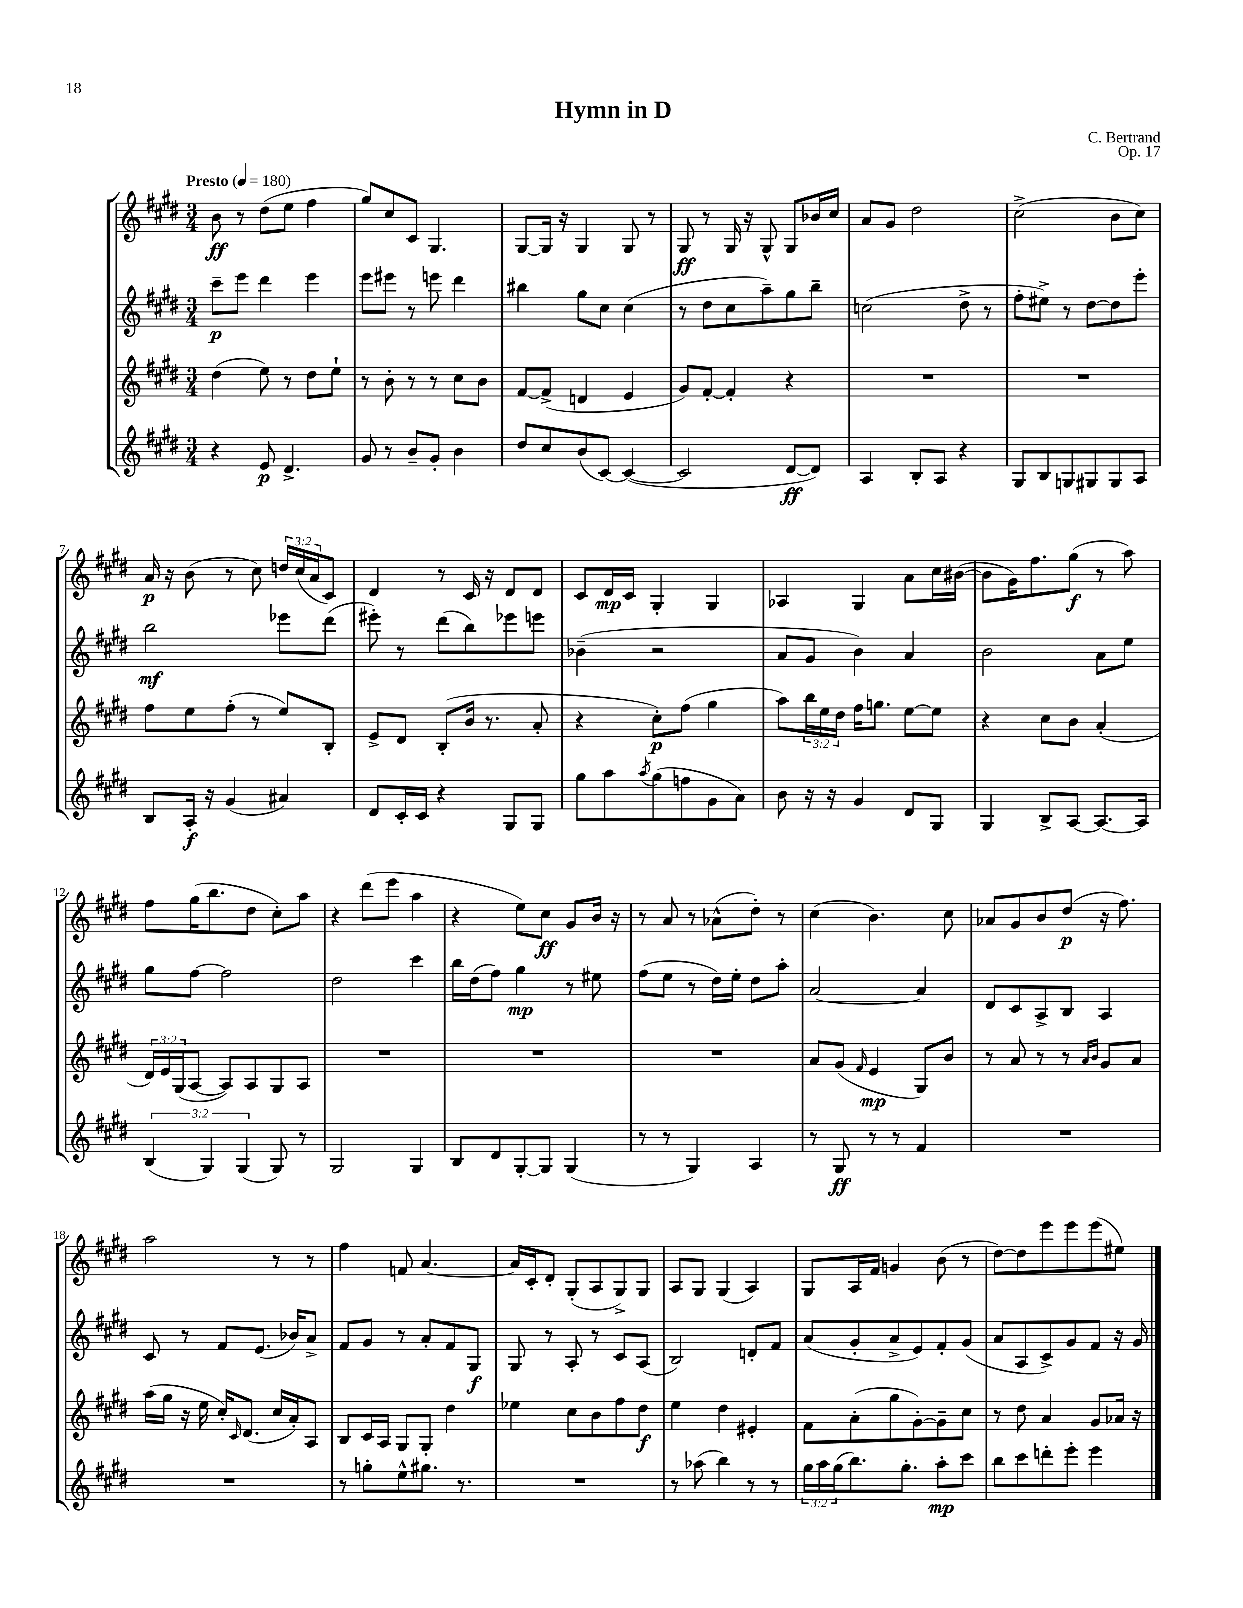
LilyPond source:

\header { title = "Hymn in D" composer = "C. Bertrand" opus = "Op. 17" }
<<
\new StaffGroup <<
\new Staff = "s0" {
    \clef treble \key e \major \numericTimeSignature \time 3/4 \override Staff.TupletNumber.text = #tuplet-number::calc-fraction-text \tempo "Presto" 4 = 180
    b'8\ff r8 dis''8( e''8 fis''4 |
    gis''8) cis''8 cis'8 gis4. |
    gis8~ gis16 r16 gis4 gis8 r8 |
    gis8\ff r8 gis16 r16 gis8-^ gis8 bes'16 cis''16 |
    a'8 gis'8 dis''2 |
    cis''2->( b'8 cis''8) |
    a'16\p r16 b'8( r8 cis''8) \tuplet 3/2 { d''16 cis''16( a'16 } cis'8) |
    dis'4 r8 cis'16 r16 dis'8 dis'8 |
    cis'8 dis'16\mp cis'16 gis4-. gis4 |
    aes4 gis4 a'8 cis''16 bis'16~( |
    bis'8 gis'16) fis''8. gis''8\f( r8 a''8) |
    fis''8 gis''16( b''8. dis''8 cis''8-.) a''8 |
    r4 dis'''8( e'''8 a''4 |
    r4 e''8) cis''8\ff gis'8 b'16 r16 |
    r8 a'8 r8 aes'8-^( dis''8-.) r8 |
    cis''4( b'4.) cis''8 |
    aes'8 gis'8 b'8 dis''8\p( r16 fis''8.) |
    a''2 r8 r8 |
    fis''4 f'8 a'4.~ |
    a'16 cis'16-. dis'8-. gis8-.( a8 gis8->) gis8 |
    a8 gis8 gis4( a4) |
    gis8 a16 fis'16 g'4 b'8( r8 |
    dis''8~) dis''8 e'''8 e'''8 e'''8( eis''8) \bar "|." |
}
\new Staff = "s1" {
    \clef treble \key e \major \numericTimeSignature \time 3/4
    cis'''8--\p e'''8 dis'''4 e'''4 |
    e'''8 eis'''8 r8 e'''8 dis'''4 |
    bis''4 gis''8 cis''8 cis''4( |
    r8 dis''8 cis''8 a''8--) gis''8 b''8-- |
    c''2( dis''8-> r8 |
    fis''8-. eis''8->) r8 dis''8~ dis''8 e'''8-. |
    b''2\mf ees'''8 dis'''8( |
    eis'''8-.) r8 dis'''8( b''8) ees'''8 e'''8 |
    bes'4--( r2 |
    a'8 gis'8 b'4) a'4 |
    b'2 a'8 e''8 |
    gis''8 fis''8~ fis''2 |
    dis''2 cis'''4 |
    b''16 dis''16( fis''8) gis''4\mp r8 eis''8 |
    fis''8( e''8 r8 dis''16) e''16-. dis''8 a''8-. |
    a'2~ a'4 |
    dis'8 cis'8 a8-> b8 a4 |
    cis'8 r8 fis'8 e'8.( bes'16) a'8-> |
    fis'8 gis'8 r8 a'8-. fis'8 gis8\f |
    gis8 r8 a8-. r8 cis'8 a8( |
    b2) d'8-. fis'8 |
    a'8( gis'8-. a'8-> e'8) fis'8-. gis'8( |
    a'8 a8 cis'8->) gis'8 fis'8 r16 gis'16 \bar "|." |
}
\new Staff = "s2" {
    \clef treble \key e \major \numericTimeSignature \time 3/4 \override Staff.TupletNumber.text = #tuplet-number::calc-fraction-text
    dis''4( e''8) r8 dis''8 e''8-! |
    r8 b'8-. r8 r8 cis''8 b'8 |
    fis'8~ fis'8->( d'4 e'4 |
    gis'8) fis'8~-. fis'4-. r4 |
    R2. |
    R2. |
    fis''8 e''8 fis''8-.( r8 e''8) b8-. |
    e'8-> dis'8 b8-.( b'16 r8. a'8-. |
    r4 cis''8-.\p) fis''8( gis''4 |
    a''8) \tuplet 3/2 { b''16 e''16 dis''16 } fis''16 g''8. e''8~ e''8 |
    r4 cis''8 b'8 a'4-.( |
    \tuplet 3/2 { dis'16) e'16 gis16( } a8~ a8) a8 gis8 a8 |
    R2. |
    R2. |
    R2. |
    a'8 gis'8( \grace { fis'16 } e'4\mp gis8) b'8 |
    r8 a'8 r8 r8 \grace { a'16 b'16 } gis'8 a'8 |
    a''16( gis''16 r16 e''16 cis''16-.) \grace { cis'16 } dis'8.( cis''16 a'16-.) a8 |
    b8 cis'16 a16 gis8 gis8-. dis''4 |
    ees''4 cis''8 b'8 fis''8 dis''8\f |
    e''4 dis''4 eis'4-. |
    fis'8 a'8-.( gis''8 gis'8~-.) gis'8-- cis''8 |
    r8 dis''8 a'4 gis'8 aes'16 r16 \bar "|." |
}
\new Staff = "s3" {
    \clef treble \key e \major \numericTimeSignature \time 3/4 \override Staff.TupletNumber.text = #tuplet-number::calc-fraction-text
    r4 e'8\p dis'4.-> |
    gis'8 r8 b'8-- gis'8-. b'4 |
    dis''8 cis''8 b'8( cis'8~) cis'4~( |
    cis'2 dis'8~\ff dis'8) |
    a4 b8-. a8 r4 |
    gis8 b8 g8 gis8 gis8 a8 |
    b8 a16-.\f r16 gis'4( ais'4) |
    dis'8 cis'16-. cis'16 r4 gis8 gis8 |
    gis''8 a''8 \acciaccatura { a''8 } gis''8( f''8 gis'8 a'8) |
    b'8 r16 r16 gis'4 dis'8 gis8 |
    gis4 b8-> a8~ a8.~ a16 |
    \tuplet 3/2 { b4( gis4) gis4( } gis8) r8 |
    gis2 gis4 |
    b8 dis'8 gis8~-. gis8 gis4( |
    r8 r8 gis4) a4 |
    r8 gis8\ff r8 r8 fis'4 |
    R2. |
    R2. |
    r8 g''8-. e''8-^ gis''8. r8. |
    R2. |
    r8 aes''8( b''4) r8 r8 |
    \tuplet 3/2 { gis''16 a''16 gis''16( } b''8.) gis''8.-. a''8-.\mp cis'''8 |
    b''8 cis'''8 d'''8-. e'''8-. e'''4 \bar "|." |
}
>>
>>
